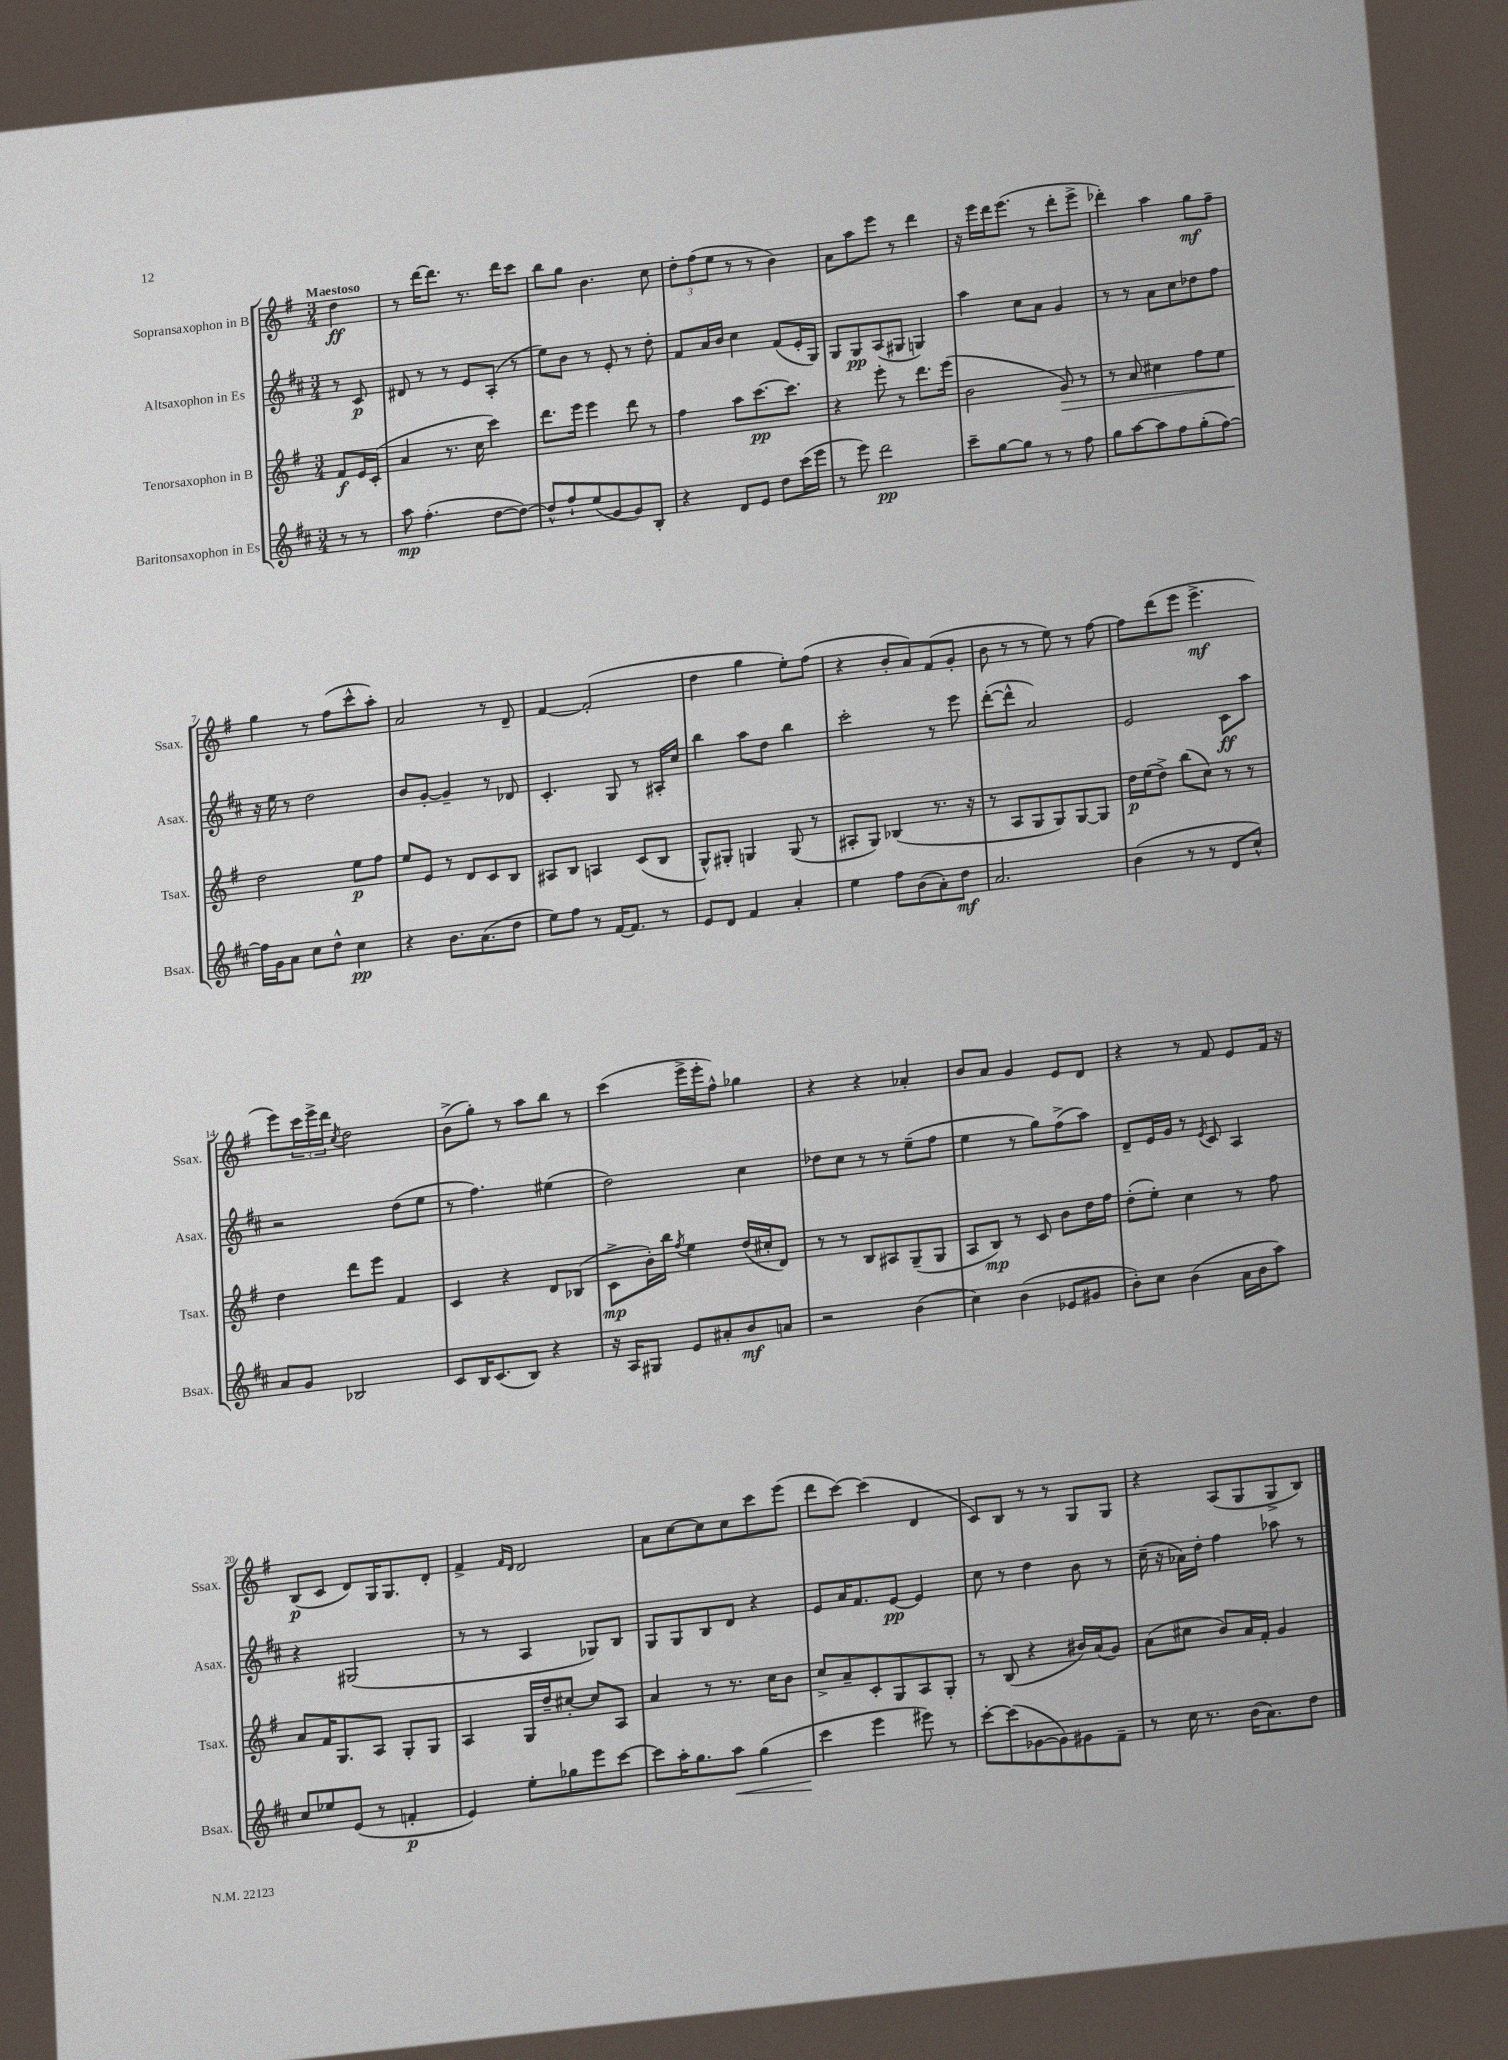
<<
\new StaffGroup <<
\new Staff = "s0" \with { instrumentName = "Sopransaxophon in B" shortInstrumentName = "Ssax." } {
    \clef treble \key g \major \numericTimeSignature \time 3/4 \partial 4 \tempo "Maestoso"
    d''4\ff |
    r8 d'''16~ d'''8. r8. d'''16 c'''8 |
    b''8 g''8 b'4. c''8 |
    \tuplet 3/2 { d''8-. fis''8( e''8 } r8 r8 b'4) |
    a'8 a''8 e'''8 r8 d'''4 |
    r16 e'''16 d'''16 e'''8.( r8 d'''8-. e'''8-> |
    des'''4-.) a''4 g''8\mf fis''8-- |
    g''4 r8 fis''8( c'''8-^ a''8-.) |
    a'2 r8 d'8-- |
    fis'4~ fis'2-.( |
    d''4 g''4 e''8-.) fis''8( |
    r4 b'8-. a'8) fis'8( g'8-. |
    b'8 r8 r8 e''8) r8 fis''8~ |
    fis''8 d'''8( e'''8 e'''4.->\mf |
    e'''8) \tuplet 3/2 { c'''16 e'''16-> d'''16 } \acciaccatura { c''8 } d''2 |
    b'8->( g''8-.) r8 a''8 b''8 r8 |
    c'''4( e'''16-> e'''16-. fis''8-^) ges''4 |
    r4 r4 aes'4-. |
    b'8 a'8 g'4 e'8 d'8 |
    r4 r8 fis'8 e'8 fis'16 r16 |
    b8\p( c'8 d'8) g16 g8. d'8-. |
    fis'4-> \grace { fis'16 d'16 } d'2 |
    a'8 c''8~ c''8 c''8 c'''8 e'''8( |
    d'''8 c'''8~) c'''4( d'4 |
    c'8) b8 r8 r8 g8 g8 |
    r4 a8( g8 g8-> b8) \bar "|." |
}
\new Staff = "s1" \with { instrumentName = "Altsaxophon in Es" shortInstrumentName = "Asax." } {
    \clef treble \key d \major \numericTimeSignature \time 3/4 \partial 4
    r8 cis'8\p |
    dis'8 r8 r8 e'8 a8-.( r8 |
    e''8) b'8 r8 e'8-. r8 d''8-. |
    fis'8 a'16 b'16 cis''4 fis'8( e'16-. g16) |
    g8 g8\pp a8( gis8 g4) |
    a''4 cis''8 a'8 g'4 |
    r8 r8 a'8 cis''8 des''8 fis''8 |
    r16 e''16 r8 d''2 |
    b'8 g'8~-. g'4-- r8 des'8 |
    cis'4.-. g8 r8 ais16-. cis''16 |
    b''4 a''8 d''8 b''4 |
    cis'''2-. r8 e'''8 |
    d'''8~-.( d'''8-^ a'2) |
    e'2 cis'8\ff a''8 |
    r2 d''8( e''8 |
    r8 fis''4.) eis''4( |
    d''2) cis''4 |
    des''8 cis''8 r8 r8 e''8--( fis''8 |
    e''4 r8 g''8) fis''8->( a''8) |
    d'8-- e'16 g'16 r8 \acciaccatura { e'8 } cis'8 a4 |
    r4 gis2( |
    r8 r8 a4 ges8) b8 |
    g8 g8 b8 d'8 r4 |
    e'8 a'16 fis'8. e'8~\pp e'4 |
    cis''8 r8 d''4 b'8 r8 |
    cis''16--( r16 aes'16) d''16-. fis''4 aes''8 r8 \bar "|." |
}
\new Staff = "s2" \with { instrumentName = "Tenorsaxophon in B" shortInstrumentName = "Tsax." } {
    \clef treble \key g \major \numericTimeSignature \time 3/4 \partial 4
    fis'8\f e'16 c'16-.( |
    a'4 r8. c''16 c'''4) |
    d'''8. e'''16 e'''4 d'''8 r8 |
    fis''4 a''8 c'''8.~\pp c'''8. |
    r4 e'''8-. r8 d'''8. e'''16( |
    b'2 g'8\>) r8 |
    r8 a'8 cis''4 fis''8 e''8 |
    d''2\! e''8\p fis''8 |
    e''8 e'8 r8 d'8 c'8 b8 |
    ais8 b8 a4 c'8( b8 |
    g8-^) gis8-. g4 g8( r8 |
    ais8-. g8) bes4( r8. r16 |
    r8 a8 g8 g8) g8~ g8 |
    d''16\p e''16( d''8->) b''8( c''8) r8 r8 |
    d''4 d'''8 e'''8 fis'4 |
    c'4 r4 d'8 bes8( |
    c'8->\mp b'16-.) b''16 \acciaccatura { fis''8 } e''4 d''16( cis''16-. d'8) |
    r8 r8 b8 ais8 g8--( g8 |
    a8 b8\mp) r8 c'8 b'8 d''16 fis''16 |
    d''8-.( e''8-.) c''4 r8 fis''8 |
    a'8 fis'16 g8. a8 g8-. g8 |
    a4 g16 d''16-- cis''8~-. cis''8 a8 |
    a'4 r8 r8. c''16 b'8 |
    c''8-> a'8-- c'8-. g8 a8 g8-. |
    r8 b8( r4 bis'16) a'16( g'8) |
    a'8( cis''8 b'8) a'16 fis'16-. g'4 \bar "|." |
}
\new Staff = "s3" \with { instrumentName = "Baritonsaxophon in Es" shortInstrumentName = "Bsax." } {
    \clef treble \key d \major \numericTimeSignature \time 3/4 \partial 4
    r8 r8 |
    a''8\mp fis''4.-.( d''8~ d''8~) |
    d''8-^ fis''8-! e''8( g'8 g'8) b8-. |
    r4 d'8 e'8 d''8 cis'''16( e'''16 |
    r8 e'''8) d'''2\pp |
    cis'''8-- g''8~ g''8 r8 r8 fis''8 |
    g''8 a''8~ a''8 fis''8 g''8-.( fis''8~) |
    fis''16 g'16 a'8 cis''8 d''8-^ cis''4\pp |
    r4 b'8. a'8.( d''8 |
    e''8) fis''8 r8 fis'16~ fis'8. r8 |
    e'8 d'8 fis'4 a'4-. |
    e''4 fis''8 b'8( a'8-.) d''8\mf |
    a'2. |
    b'4( r8 r8 d'8 cis''8-^) |
    a'8 g'8 bes2 |
    cis'8 b16 cis'8.( b8) r4 |
    r16 a16 gis8 e'8 ais'8-. b'8\mf a'8 |
    r2 b'4( |
    cis''4) b'4( ees'8 gis'8 |
    b'8-.) cis''8 b'4( a'16 b'16 a''8) |
    cis''8 ees''8 e'8( r8 f'4-.\p |
    e'4) e''8-. ges''8 e'''8 cis'''8~ |
    cis'''8 a''16-. g''8. a''8\< g''4( |
    cis'''4\! e'''4 eis'''8) r8 |
    cis'''8~-. cis'''8( ges'8~ ges'8) gis'8 fis'8-- |
    r8 cis''16 r8. b'16( a'8.) d''8 \bar "|." |
}
>>
>>
